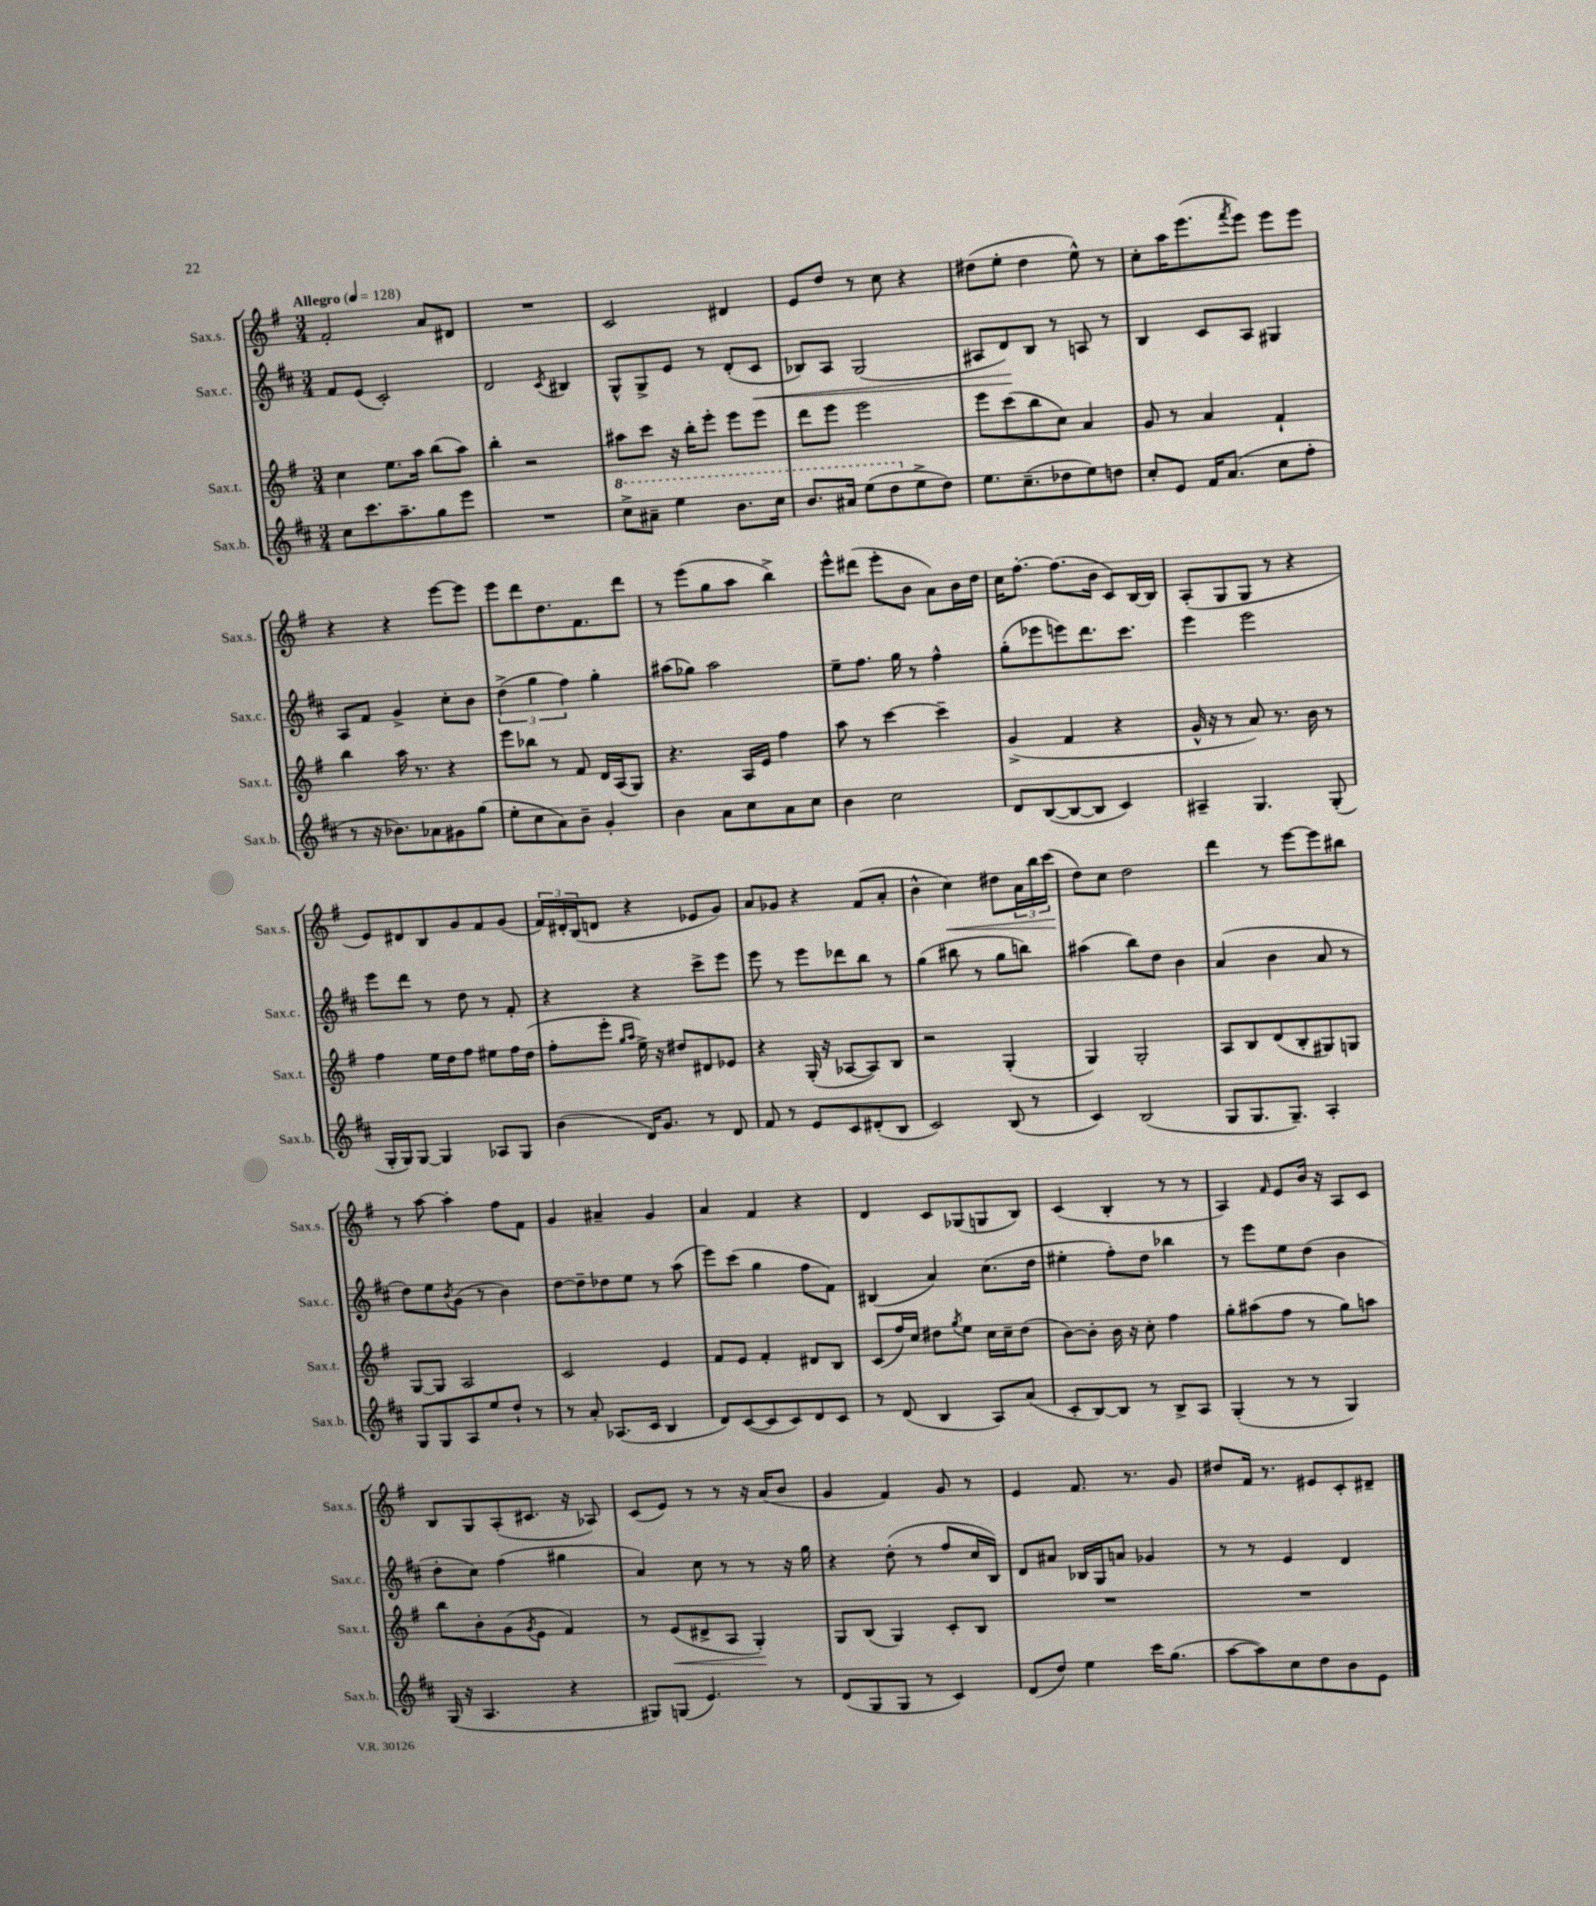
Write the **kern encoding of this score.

**kern	**kern	**kern	**kern
*staff4	*staff3	*staff2	*staff1
*clefG2	*clefG2	*clefG2	*clefG2
*k[f#c#]	*k[f#]	*k[f#c#]	*k[f#]
*M3/4	*M3/4	*M3/4	*M3/4
*MM128	*MM128	*MM128	*MM128
8cc#\L	4cc\	8f#/L	2f#'/
8.ccc#\	.	(8e/J	.
.	8.ee\L	2c#'/)	.
8.aa~\	.	.	.
.	16aa\Jk	.	.
8gg\	(8bb\L	.	8a/L
8eee\J	8aa\J)	.	8d#/J
=	=	=	=
2.r	4bb'\	2d/	2.r
.	2r	.	.
.	.	8qc#/	.
.	.	4B#/	.
=	=	=	=
8ccc#^\L	8aa#\L	8G^^/L	2c/
8aa#~\J	8ccc\J	8G^/	.
4eee\	16r	8e/J	.
.	16bb'\LK	.	.
.	8eee'\J	8r	.
8.bb\L	8eee\L	(8d'/L	4d#/
.	8eee\J	8c#/J	.
16ccc#\Jk	.	.	.
=	=	=	=
8.bb/L	8ddd\L	8B-/L)	8e/L
.	8eee\J	8A/J	8dd/J
16aa#/Jk	.	.	.
(8eee\L	2eee\	(2G/	8r
8ddd\	.	.	8cc\
8ee^\	.	.	4r
8dd\J)	.	.	.
=	=	=	=
8.ee\L	8eee\L	8A#/L	(8dd#\L
.	(8ccc\	8d/)	8ee'\J
(8.cc#~\	.	.	.
.	8bb\	8B/J	4dd#\
8dd-\	8cc\J)	8r	.
8ee\)	4a/	8A/	8ee^^\)
8dd\J	.	8r	8r
=	=	=	=
8cc#'/L	8g/	4B/	8cc'\L
8e/J	8r	.	16aa\K
.	.	.	(8.eee\
16f#/LK	4a/	8c#/L	.
(8.a/J	.	.	.
.	.	.	8qfff#/
.	.	8A/J	8eee\J)
8cc#\L	4f#`/	4G#/	8eee\L
8ff#'\J	.	.	8eee\J
=	=	=	=
8r	4bb\	8A/L	4r
16r	.	8f#/J	.
8.b-\L)	.	.	.
.	16aa\	4g^/	4r
.	8.r	.	.
8a-\	.	.	.
8g#\	4r	8cc#'\L	[8eee\L
(8gg\J	.	8b\J	8eee\]J
=	=	=	=
8ee'\L	8eee\L	(6dd^\	8eee\L
8cc#\	8bb-\J	.	8ddd\
.	.	6gg\	.
8a\)	8r	.	8.dd\
.	.	6ff#\)	.
8b~\J	8f#/	.	.
.	.	.	8.f#\
4g'/	16d/LL	4gg'\	.
.	(16A/J	.	.
.	8G/J)	.	8ddd\J
=	=	=	=
4b\	4.r	(8aa#\L	8r
.	.	8gg-\J)	(8eee\L
8a\L	.	2aa#\	8gg\
8cc#\	16A/LL	.	8aa\J
.	16e/JJ	.	.
8a\	4ff#\	.	4bb^\)
8cc#\J	.	.	.
=	=	=	=
4b\	8aa\	8ee~\L	8eee^^\L
.	8r	8.ff#\J	(8ddd#\J
2cc#\	[4ccc\	.	8eee'\L
.	.	16gg\	.
.	.	8r	8b\J
.	4ccc~\]	4ff#^^\	8a\L)
.	.	.	16b\L
.	.	.	16dd\JJ
=	=	=	=
8d/L	(4g^/	(8gg'\L	16cc\LK
.	.	.	[8.ff#'\J
([8B/	.	8eee-\	.
8B/_	4f#/	8eee\)	(8.ff#\]L
8B/]J	.	8.ddd\	.
.	.	.	16b\Jk
4c#/)	4r	.	8c/L)
.	.	8.ccc#\J	.
.	.	.	[16B/L
.	.	.	16B/]JJ
=	=	=	=
4A#~/	16g^^/	4eee\	(8A'/L
.	16r	.	.
.	8r	.	8G/
4.G/	8a/)	2eee\	8G/J
.	8.r	.	8r
.	.	.	4r
.	16b\	.	.
(8G'/	8r	.	.
=	=	=	=
16G'/LL	4ff#\	8eee\L	8e/L)
16G/J)	.	.	.
[8G/J	.	8ddd\J	8d#/
4G/]	16ee\LL	8r	8B/
.	16dd\J	.	.
.	8ff#\J	8dd\	8g/
8A-/L	8ee#\L	8r	8f#/
8G/J	16ff#\L	8f#'/	(8g/J
.	(16dd\JJ	.	.
=	=	=	=
(4b\	8ff#'\L	4r	24f#/LL)
.	.	.	24d#'/
.	.	.	(24B/J
.	8eee'\J	.	8d/J
.	16qqgg/LL	.	.
.	16qqaa/JJ	.	.
16d/LK)	16ee^\)	4r	4r
8.g/J	16r	.	.
.	8dd#/L	.	.
8r	8d#/	8ccc#^\L	8e-/L
8d/	8e-/J	8eee\J	8g/J)
=	=	=	=
8f#/	4r	8eee\	8a/L
8r	.	8r	8g-/J
8e/L	(16G'/	8eee\L	4r
.	16r	.	.
8c#/	[8A-/L	8ddd-\	.
(8d#'/	8A-/])	8bb\J	(8f#/L
8B/J	8B/J	8r	8a'/J
=	=	=	=
2c#/)	2r	(4gg\	4b^^\
.	.	8bb#\	4cc\)
.	.	8r	.
(8B/	(4G'/	8gg\L	8dd#\L
8r	.	8bb\J)	24a\L
.	.	.	24bb\
.	.	.	(24ccc\JJ
=	=	=	=
4c#/)	4G/)	(4aa#\	8dd\L)
.	.	.	8cc\J
(2B/	2G'/	8bb\L)	2dd\
.	.	8dd\J	.
.	.	4b\	.
=	=	=	=
8G/L	8A/L	(4a/	4ddd\
8.G/	8B/	.	.
.	(8d/	4b\	8r
8.G~/J)	.	.	.
.	8B'/	.	[8eee\L
4A'/	8G#/)	8a/	8eee\]
.	8G/J	8r	8bb#\J
=	=	=	=
8G/L	[8G/L	8dd\L)	8r
8G/	8G/]J	8ee\	[8aa\
.	.	8qb/	.
8A/	2A/	(8g\J	4aa'\]
8ee/	.	8r	.
8dd`/J	.	4b\)	8ff#\L
8r	.	.	8f#\J
=	=	=	=
8r	2c/	[8dd\L	4g/
8a'/	.	8dd~\]	.
(8.A-/L	.	8dd-\	4a#~/
.	.	8ee\J	.
16c#/Jk	.	.	.
4B/	4e/	8r	4g/
.	.	(8aa\	.
=	=	=	=
8d/L)	8f#/L	8eee\L)	4a/
([8c#/	8e/J	(8ccc#\J	.
8c#/]	4f#'/	4gg\	4f#/
8c#/)	.	.	.
8d/	8d#/L	8ff#\L	4r
8c#/J	8B/J	8f#\J)	.
=	=	=	=
8r	(8c/L	(4B#/	4d/
(8d/	16ff#/L)	.	.
.	16cc/JJ	.	.
4B/	8dd#\L	4a/)	8c/L
.	8qgg/	.	.
.	8ee\J	.	(8G-/
8A/L)	16cc\LL	(8.cc#\L	8G/
.	16cc~\J	.	.
(8a/J	(8dd#\J	.	8B/J)
.	.	16dd\Jk	.
=	=	=	=
8c#'/L	[8b\L)	4ee#'\	(4c/
[8B/)	8b'\]J	.	.
8B/]J	16b\	8ff#'\L)	4B'/
.	16r	.	.
8r	8cc'\	8dd\J	.
8B^/L	4ff#\	4bb-\	8r
8A/J	.	.	8r
=	=	=	=
(4G'/	8gg'\L	8r	4A/)
.	(8aa#\	8eee\L	.
.	.	.	16qqf#/
8r	8ff#\J	8ee\	8e/L
8r	8r	(8dd\J	16b/Jk
.	.	.	16r
4G/)	8gg\L)	4b\	8A/L
.	8aa\J	.	8c/J
=	=	=	=
(16G/	8bb\L	8dd'\L	8B/L
16r	.	.	.
4.A/	8b'\	8cc#\J)	8G/
.	(8g\	(4ff#\	(8A'/
.	8qg/	.	.
.	8e\J	.	8.c#/J
4r	4f#/)	4gg#\	.
.	.	.	16r
.	.	.	8A-/)
=	=	=	=
8G#/L)	8r	4a/)	(8c/L
(8G/J	(8e/L	.	8e/J)
4.e/)	8d#^/	8cc#\	8r
.	8A/J	8r	8r
.	4G'/)	8r	16r
.	.	.	(16a/LK
8r	.	16r	8b/J
.	.	16gg\	.
=	=	=	=
(8d/L	8G/L	4r	4g/
8G/	(8B/J	.	.
8G/J	4G/)	(8dd'\	4f#/)
8r	.	8r	.
4c#/)	8c'/L	8ff#/L	8g/
.	8B/J	16cc#/L	8r
.	.	16B/JJ)	.
=	=	=	=
(8d/L	2.r	8d/L	4e/
8dd/J)	.	8a#/J	.
4ee\	.	16B-/LL	8.f#/
.	.	16G/J	.
.	.	8a/J	.
.	.	.	8.r
16ccc#\LK	.	4g-/	.
(8.gg\J	.	.	.
.	.	.	8g/
=	=	=	=
[8aa\L	2.r	8r	8dd#/L
8aa\])	.	8r	16f#/Jk
.	.	.	8.r
8cc#\	.	4e/	.
8dd\	.	.	8e#/L
8b\	.	4d/	8c'/
8e\J	.	.	8d#~/J
==	==	==	==
*-	*-	*-	*-
